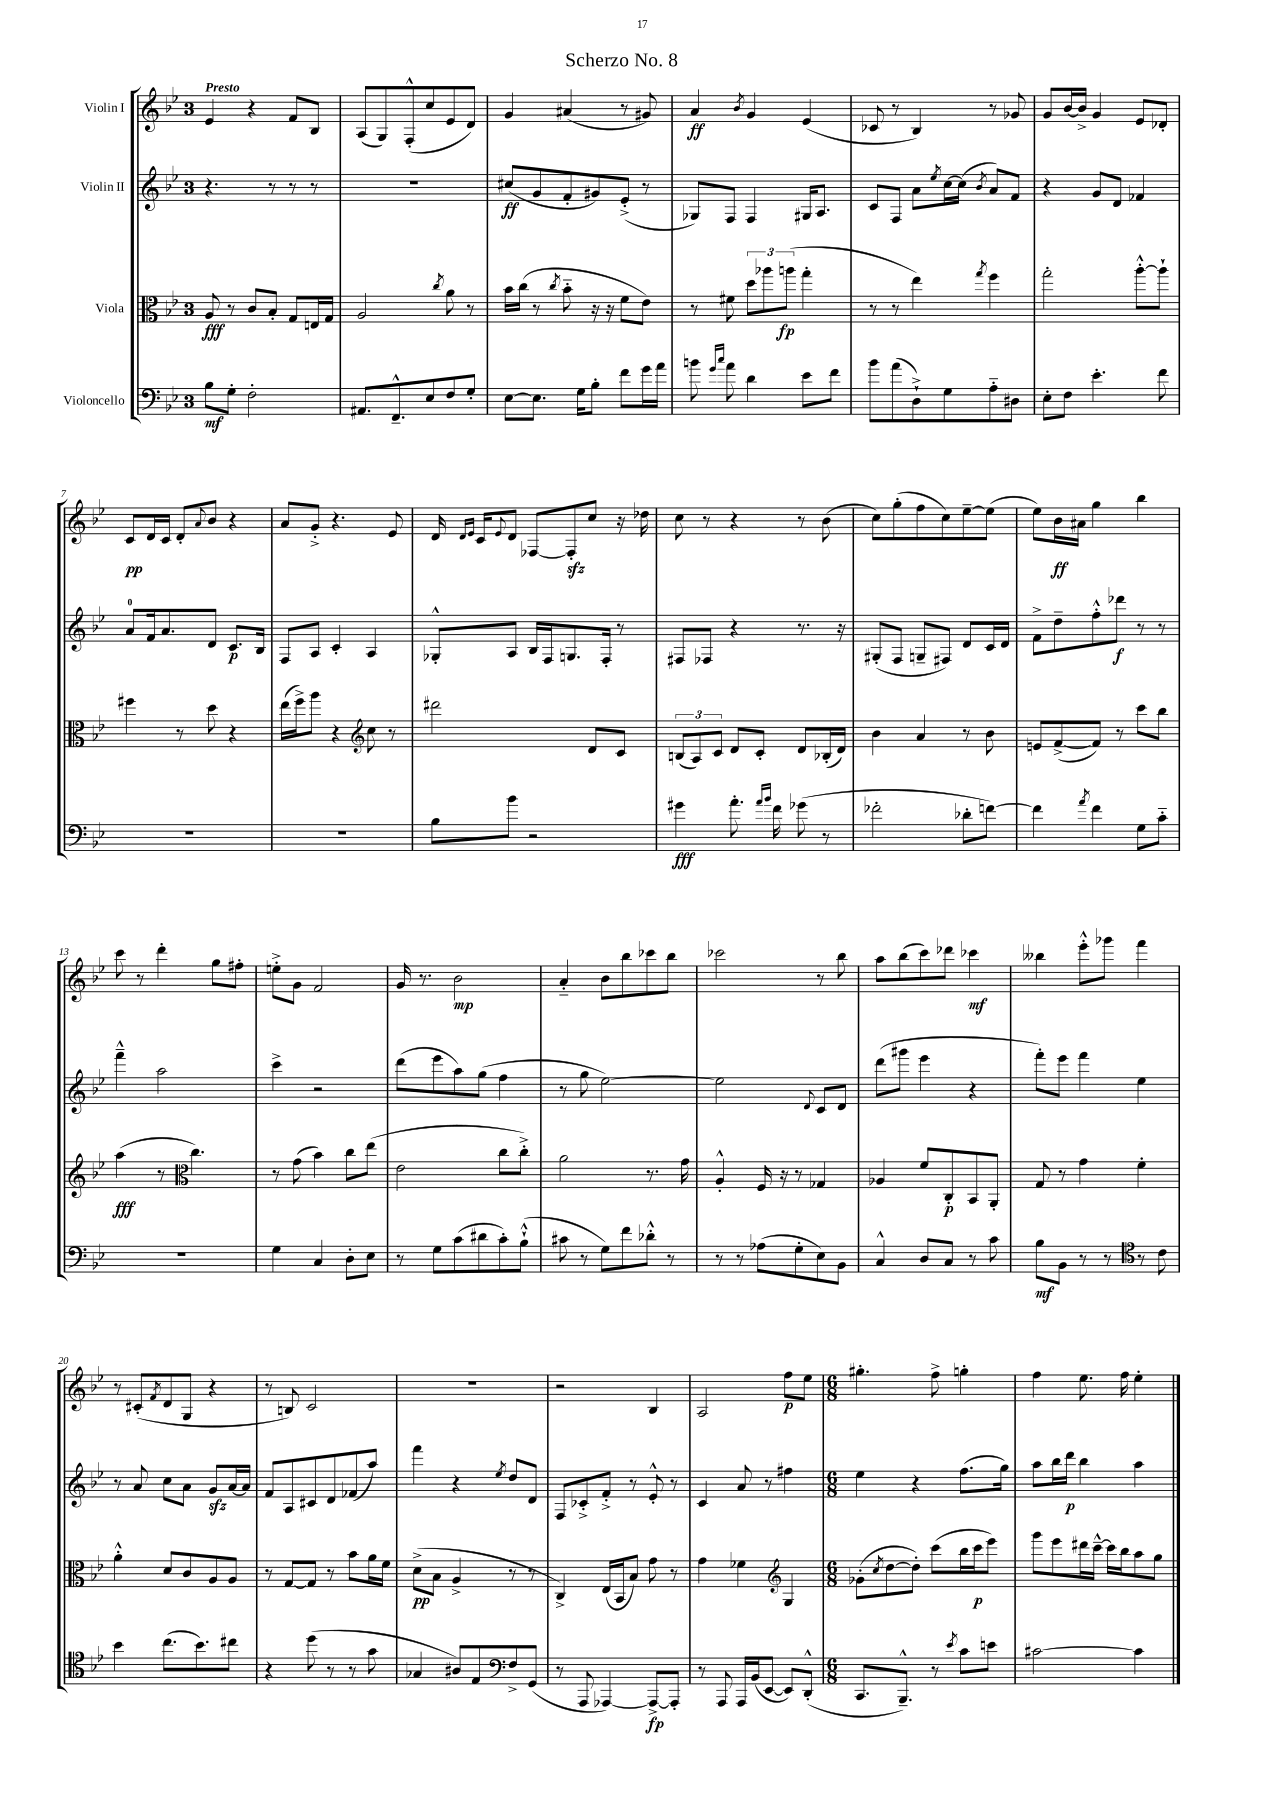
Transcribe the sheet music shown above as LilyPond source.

\header { title = "Scherzo No. 8" }
<<
\new StaffGroup <<
\new Staff = "s0" \with { instrumentName = "Violin I" } {
    \clef treble \key bes \major \once \override Staff.TimeSignature.style = #'single-digit \time 3/4 \tempo "Presto"
    ees'4 r4 f'8 bes8 |
    a8( g8) f8-.-^( c''8 ees'8 d'8) |
    g'4 ais'4( r8 gis'8) |
    a'4\ff \acciaccatura { bes'8 } g'4 ees'4( |
    ces'8 r8 bes4) r8 ges'8 |
    g'8 bes'16~ bes'16-> g'4 ees'8 des'8-. |
    c'8\pp d'16 c'16 d'8-. \appoggiatura { a'8 } bes'8 r4 |
    a'8 g'8-.-> r4. ees'8 |
    d'16 \grace { d'16 ees'16 } c'16 \appoggiatura { ees'8 } d'8 fes8~ fes8-.\sfz c''8 r16 des''16 |
    c''8 r8 r4 r8 bes'8( |
    c''8) g''8-.( f''8 c''8) ees''8~-- ees''8( |
    ees''8) bes'16\ff ais'16 g''4 bes''4 |
    c'''8 r8 d'''4-. g''8 fis''8-. |
    e''8-.-> g'8 f'2 |
    g'16 r8. bes'2\mp |
    a'4-_ bes'8 bes''8 ces'''8 bes''8 |
    ces'''2 r8 bes''8 |
    a''8 bes''8( c'''8) des'''8 ces'''4\mf |
    beses''4 ees'''8-.-^ ges'''8 f'''4 |
    r8 cis'8-.( \acciaccatura { f'8 } d'8 g8 r4 |
    r8 b8) c'2 |
    R2. |
    r2 bes4 |
    a2 f''8\p ees''8 |
    \numericTimeSignature \time 6/8 gis''4.-. f''8-> g''4-. |
    f''4 ees''8. f''16 ees''4-. \bar "|." |
}
\new Staff = "s1" \with { instrumentName = "Violin II" } {
    \clef treble \key bes \major \once \override Staff.TimeSignature.style = #'single-digit \time 3/4
    r4. r8 r8 r8 |
    R2. |
    cis''8\ff( g'8 f'8-. gis'8) ees'8-.->( r8 |
    ges8) f8 f4 gis16 a8. |
    c'8 f8 a'8 \acciaccatura { ees''8 } c''16~ c''16( \acciaccatura { bes'8 } a'8) f'8 |
    r4 g'8 d'8 fes'4 |
    a'8-0 f'16 a'8. d'8 c'8.\p bes16 |
    f8 a8 c'4-. a4 |
    ges8-.-^ a8 bes16 f16 g8. f16-. r8 |
    fis8 fes8 r4 r8. r16 |
    gis8-.( f8 g8-- fis8) d'8 c'16 d'16 |
    f'8-> d''8-- f''8-.-^ des'''8\f r8 r8 |
    f'''4---^ a''2 |
    c'''4-> r2 |
    d'''8( ees'''8 a''8) g''8( f''4 |
    r8 g''8 ees''2~) |
    ees''2 \appoggiatura { d'8 } c'8 d'8 |
    d'''8( gis'''8 ees'''4 r4 |
    f'''8-.) ees'''8 f'''4 ees''4 |
    r8 a'8 c''8 a'8 g'8\sfz a'16~ a'16 |
    f'8 a8 cis'8 d'8 fes'8( a''8) |
    f'''4 r4 \acciaccatura { ees''8 } d''8 d'8 |
    f8 ces'8-.-> f'8-.-> r8 ees'8-.-^ r8 |
    c'4 a'8 r8 fis''4 |
    \numericTimeSignature \time 6/8 ees''4 r4 f''8.( g''16) |
    a''8 bes''16 d'''16\p bes''4 a''4 \bar "|." |
}
\new Staff = "s2" \with { instrumentName = "Viola" } {
    \clef alto \key bes \major \once \override Staff.TimeSignature.style = #'single-digit \time 3/4
    a8\fff r8 c'8 bes8-. g8 e16 g16 |
    a2 \acciaccatura { c''8 } a'8 r8 |
    bes'16 c''16( r8 \acciaccatura { c''8 } bes'8-_ r16 r16 f'8 ees'8) |
    r8 fis'8 \tuplet 3/2 { d''8 aes''8 a''8\fp( } g''4-. |
    r8 r8 ees''4) \acciaccatura { g''8 } f''4 |
    g''2-. a''8~-.-^ a''8-! |
    fis''4 r8 d''8 r4 |
    ees''16( f''16->) a''8 r4 c''8 r8 |
    \clef treble dis'''2 d'8 c'8 |
    \tuplet 3/2 { b8( a8) c'8 } d'8 c'8-. d'8 bes16-.( d'16) |
    bes'4 a'4 r8 bes'8 |
    e'8 f'8~->( f'8) r8 c'''8 bes''8 |
    a''4\fff( r8 \clef alto c''4.) |
    r8 g'8( bes'4) c''8 ees''8( |
    ees'2 c''8 c''8-.->) |
    a'2 r8. g'16 |
    a4-.-^ f16 r16 r8 ges4 |
    aes4 f'8 c8-.\p bes,8 a,8-. |
    g8 r8 g'4 f'4-. |
    a'4-.-^ d'8 c'8 a8 a8 |
    r8 g8~ g8 r8 bes'8 a'16 f'16 |
    d'8->\pp( bes8 a4-> r8 r8 |
    c4->) ees16( bes,16 bes8) g'8 r8 |
    g'4 fes'4 g4 |
    \numericTimeSignature \time 6/8 \clef treble ges'8-.( \acciaccatura { c''8 } d''8~ d''8-.) c'''8( bes''16 c'''16\p ees'''8) |
    g'''8 ees'''8 dis'''16 c'''16~---^ c'''16 bes''16 a''8 g''8 \bar "|." |
}
\new Staff = "s3" \with { instrumentName = "Violoncello" } {
    \clef bass \key bes \major \once \override Staff.TimeSignature.style = #'single-digit \time 3/4
    bes8\mf g8-. f2-. |
    ais,8. f,8.---^ ees8 f8 g8-. |
    ees8~ ees8. g16 bes8-. f'8 g'16 a'16 |
    b'8 \grace { g'16 c''16 } a'8 d'4 ees'8 f'8 |
    bes'8 a'8( d8-!->) g8 a8-_ dis8 |
    ees8-. f8 ees'4.-. f'8 |
    R2. |
    R2. |
    bes8 bes'8 r2 |
    gis'4\fff a'8.-. \grace { a'16 bes'16 } f'16 ges'8( r8 |
    fes'2-. des'8-. f'8~) |
    f'4 \acciaccatura { a'8 } f'4 g8 c'8-_ |
    R2. |
    g4 c4 d8-. ees8 |
    r8 g8 c'8( dis'8 c'8-.) bes8-!-^( |
    cis'8 r8 g8) f'8 des'8-.-^ r8 |
    r8 r8 aes8( g8-. ees8) bes,8 |
    c4-^ d8 c8 r8 c'8 |
    bes8\mf bes,8 r8 r8 r8 c'8 |
    \clef tenor bes'4 c''8.( bes'8.) cis''8 |
    r4 d''8( r8 r8 g'8 |
    ges4 ais8) ees8 f8-> g,8( |
    \clef bass r8 a,,8 aes,,4~) aes,,8~->\fp aes,,8-. |
    r8 a,,8 a,,16 bes,16( ees,8~ ees,8) d,8-.-^( |
    \numericTimeSignature \time 6/8 c,8. bes,,8.---^) r8 \acciaccatura { ees'8 } c'8 e'8 |
    cis'2~ cis'4 \bar "|." |
}
>>
>>
